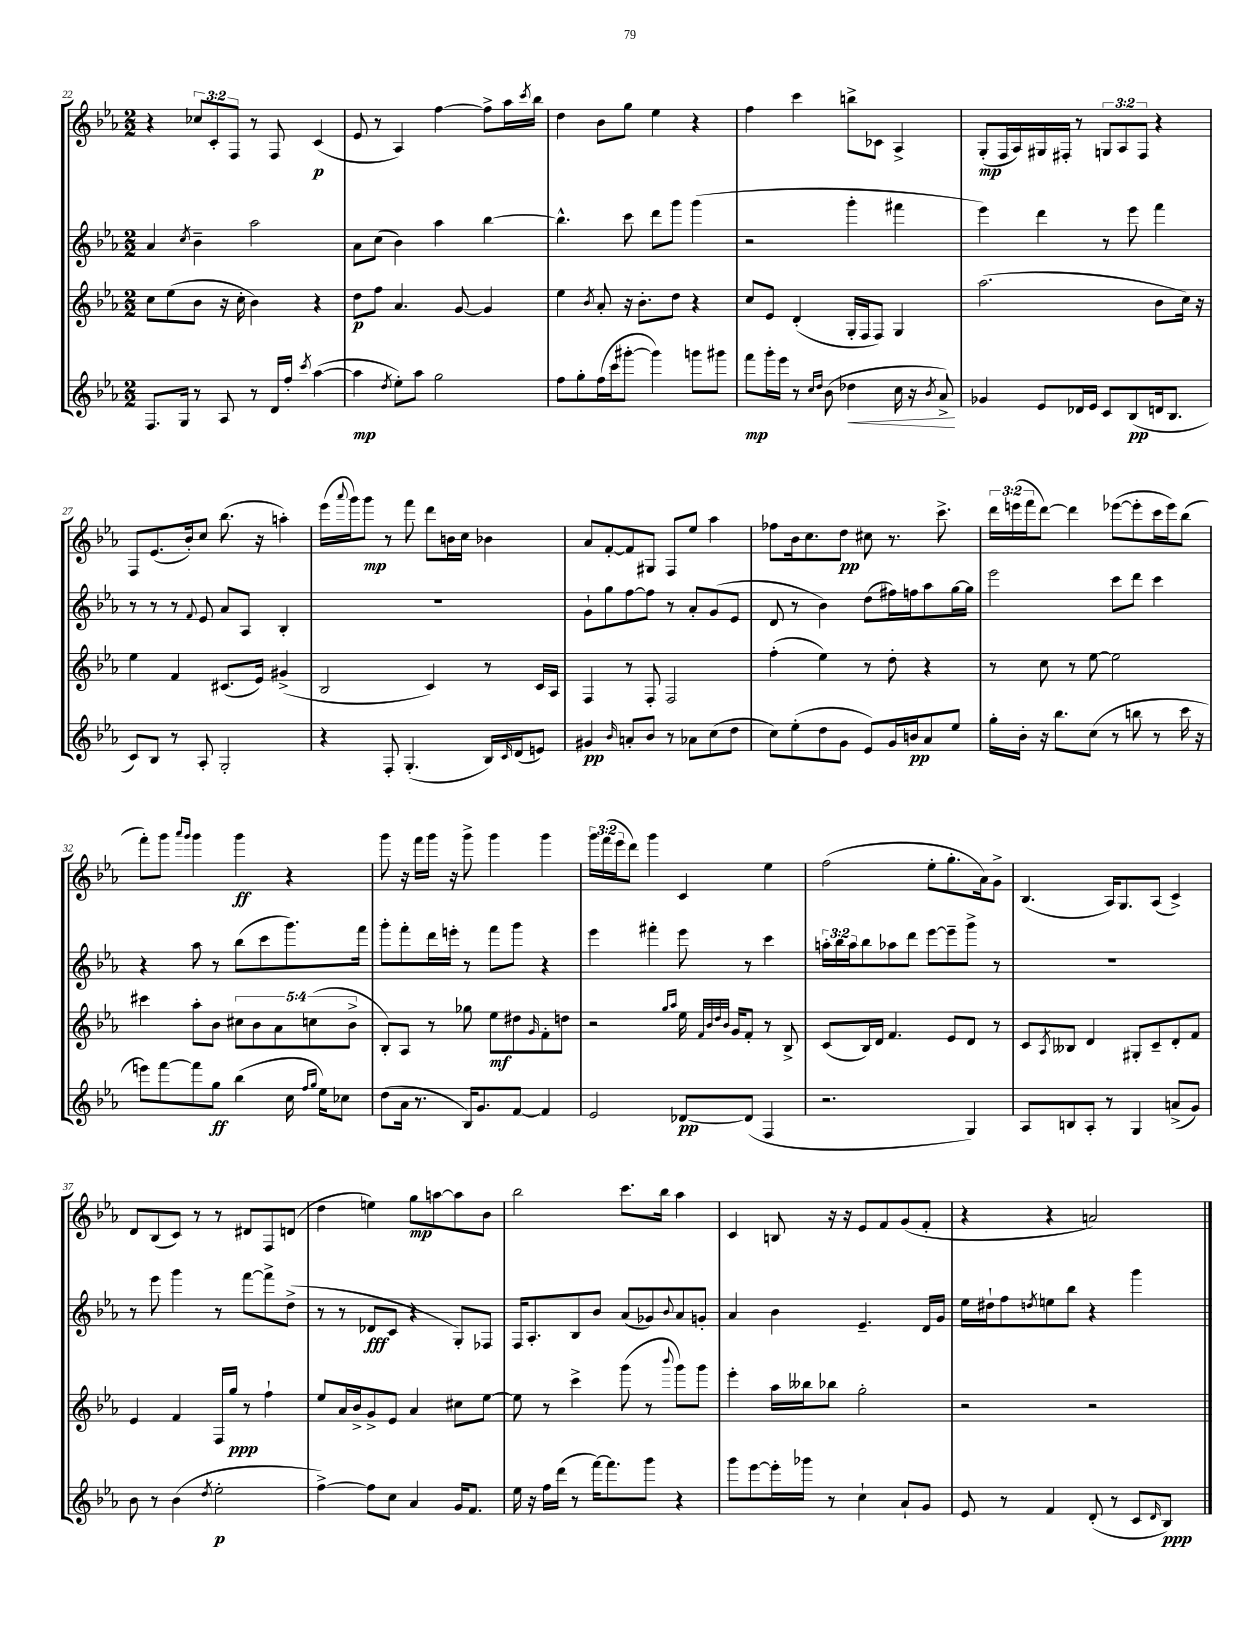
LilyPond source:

<<
\new StaffGroup <<
\new Staff = "s0" {
    \clef treble \key ees \major \numericTimeSignature \time 2/2 \override Staff.TupletNumber.text = #tuplet-number::calc-fraction-text
    r4 \tuplet 3/2 { ces''8 c'8-. f8 } r8 f8 c'4\p( |
    ees'8 r8 aes4) f''4~ f''8-> aes''16 \acciaccatura { c'''8 } bes''16 |
    d''4 bes'8 g''8 ees''4 r4 |
    f''4 c'''4 b''8-> ces'8 aes4-> |
    g8-.\mp( f16 aes16) gis16 fis16-. r8 \tuplet 3/2 { g8 aes8 fis8 } r4 |
    f8 ees'8.( bes'16-.) c''8 bes''8.( r16 a''4-.) |
    ees'''16( \appoggiatura { aes'''8 } g'''16) g'''8\mp r8 f'''8 d'''8 b'16 c''16 bes'4 |
    aes'8 f'8~-. f'8 gis8 f8 ees''8 aes''4 |
    fes''8 bes'16 c''8. d''8\pp cis''8 r8. c'''8.-> |
    \tuplet 3/2 { d'''16 e'''16( f'''16 } d'''8~) d'''4 ees'''8~( ees'''8-. c'''16 ees'''16) bes''8( |
    f'''8-.) g'''8 \grace { aes'''16 g'''16 } g'''4 g'''4\ff r4 |
    g'''8 r16 f'''16 g'''16 r16 g'''8-> g'''4 g'''4 |
    \tuplet 3/2 { g'''16 f'''16( ees'''16 } d'''8) g'''4 c'4 ees''4 |
    f''2( ees''8-. g''8.-. aes'16) g'8-> |
    bes4.( aes16) g8. aes8( c'4->) |
    d'8 bes8( c'8) r8 r8 dis'8 f8 d'8( |
    d''4 e''4) g''8\mp a''8~ a''8 bes'8 |
    bes''2 c'''8. bes''16 aes''4 |
    c'4 b8 r16 r16 ees'8 f'8 g'8( f'8-. |
    r4 r4 a'2) \bar "|." |
}
\new Staff = "s1" {
    \clef treble \key ees \major \numericTimeSignature \time 2/2 \override Staff.TupletNumber.text = #tuplet-number::calc-fraction-text
    aes'4 \acciaccatura { c''8 } bes'4-- aes''2 |
    aes'8 c''8( bes'4) aes''4 bes''4~ |
    bes''4.-^ c'''8 d'''8 g'''8 g'''4( |
    r2 g'''4-. fis'''4 |
    ees'''4) d'''4 r8 ees'''8 f'''4 |
    r8 r8 r8 \appoggiatura { f'8 } ees'8 aes'8 aes8 bes4-. |
    R1 |
    g'8-! g''8 f''8~ f''8 r8 aes'8-. g'8( ees'8 |
    d'8 r8 bes'4) d''8( fis''16) f''16 aes''8 g''16~ g''16 |
    ees'''2 c'''8 d'''8 c'''4 |
    r4 aes''8 r8 bes''8( c'''8 g'''8.) f'''16 |
    g'''8-. f'''8-. d'''16 e'''16-. r8 f'''8 g'''8 r4 |
    ees'''4 fis'''4-. ees'''8 r8 c'''4 |
    \tuplet 3/2 { a''16-. bes''16 a''16 } bes''8 aes''8 d'''8 ees'''8~ ees'''8-- g'''8-> r8 |
    R1 |
    r8 ees'''8 g'''4 r8 f'''8~ f'''8-> d''8->( |
    r8 r8 des'8\fff c'8 r4 g8-.) fes8 |
    f16 aes8.-. bes8 bes'8 aes'8( ges'8) \appoggiatura { bes'8 } aes'8 g'8-. |
    aes'4 bes'4 ees'4.-- d'16 g'16 |
    ees''16 dis''16-! f''8 \acciaccatura { d''8 } e''8 bes''8 r4 g'''4 \bar "|." |
}
\new Staff = "s2" {
    \clef treble \key ees \major \numericTimeSignature \time 2/2 \override Staff.TupletNumber.text = #tuplet-number::calc-fraction-text
    c''8 ees''8( bes'8 r16 c''16-. bes'4) r4 |
    d''8\p f''8 aes'4. g'8~ g'4 |
    ees''4 \acciaccatura { bes'8 } aes'8-. r16 bes'8.-. d''8 r4 |
    c''8 ees'8 d'4-.( g16-. f16 f8) g4 |
    aes''2.( bes'8 c''16) r16 |
    ees''4 f'4 cis'8.( ees'16) gis'4->( |
    bes2 c'4) r8 c'16 aes16 |
    f4 r8 f8-. f2 |
    f''4-.( ees''4) r8 d''8-. r4 |
    r8 c''8 r8 ees''8~ ees''2 |
    cis'''4 aes''8-. bes'8 \tuplet 5/4 { cis''8 bes'8 aes'8 c''8( bes'8-> } |
    bes8-.) aes8 r8 ges''8 ees''8\mf dis''8 \grace { g'16 } f'8-. d''8 |
    r2 \grace { g''16 aes''16 } ees''16 \grace { f'32 bes'32 d''32 bes'32 } g'16 f'8-. r8 bes8-> |
    c'8( bes16) d'16 f'4. ees'8 d'8 r8 |
    c'8 \acciaccatura { aes8 } beses8 d'4 gis8-. c'8-- d'8-. f'8 |
    ees'4 f'4 f16 g''16\ppp r8 f''4-! |
    ees''8 aes'16 bes'16-> g'8-> ees'8 aes'4 cis''8 ees''8~ |
    ees''8 r8 c'''4-> g'''8( r8 \appoggiatura { bes'''8 } g'''8) g'''8 |
    ees'''4-. aes''16 beses''16 bes''8 g''2-. |
    r2 r2 \bar "|." |
}
\new Staff = "s3" {
    \clef treble \key ees \major \numericTimeSignature \time 2/2
    f8. g16 r8 aes8 r8 d'16 f''16-. \acciaccatura { c'''8 } aes''4~( |
    aes''4\mp \acciaccatura { d''8 } ees''8-.) aes''8 g''2 |
    f''8 g''8-. f''16( c'''16 gis'''8~-. gis'''4) g'''8 gis'''8 |
    f'''8\mp g'''16-. ees'''16 r8 \grace { c''16 d''16 } bes'8( des''4\< c''16 r16 \acciaccatura { bes'8 } aes'8->\!) |
    ges'4 ees'8 des'16 ees'16 c'8 bes8\pp( d'16 bes8. |
    c'8) bes8 r8 aes8-. g2-. |
    r4 f8-. g4.-.( bes16) \grace { c'16 } d'16( e'8) |
    gis'4\pp \grace { bes'16 } a'8-. bes'8 r8 aes'8 c''8( d''8 |
    c''8) ees''8-.( d''8 g'8 ees'8) g'16 b'16\pp aes'8 ees''8 |
    g''16-. bes'16-. r16 bes''8. c''8( r8 b''8 r8 c'''16 r16 |
    e'''8) f'''8~ f'''8 g''8\ff bes''4( c''16 \grace { f''16 g''16 } ees''16) ces''8 |
    d''8( aes'16 r8. bes16) g'8. f'8~ f'4 |
    ees'2 des'8~\pp des'8( f4 |
    r2. g4) |
    aes8 b8 aes8-. r8 g4 a'8->( g'8) |
    bes'8 r8 bes'4( \acciaccatura { d''8 } ees''2-.\p |
    f''4~->) f''8 c''8 aes'4 g'16 f'8. |
    ees''16 r16 f''16 d'''16( r8 f'''16~) f'''8. g'''8 r4 |
    g'''8 ees'''8~ ees'''16-. ges'''16 r8 c''4-! aes'8-! g'8 |
    ees'8 r8 f'4 d'8-.( r8 c'8 \grace { d'16 } bes8\ppp) \bar "|." |
}
>>
>>
\layout { \context { \Score currentBarNumber = #22 } }
